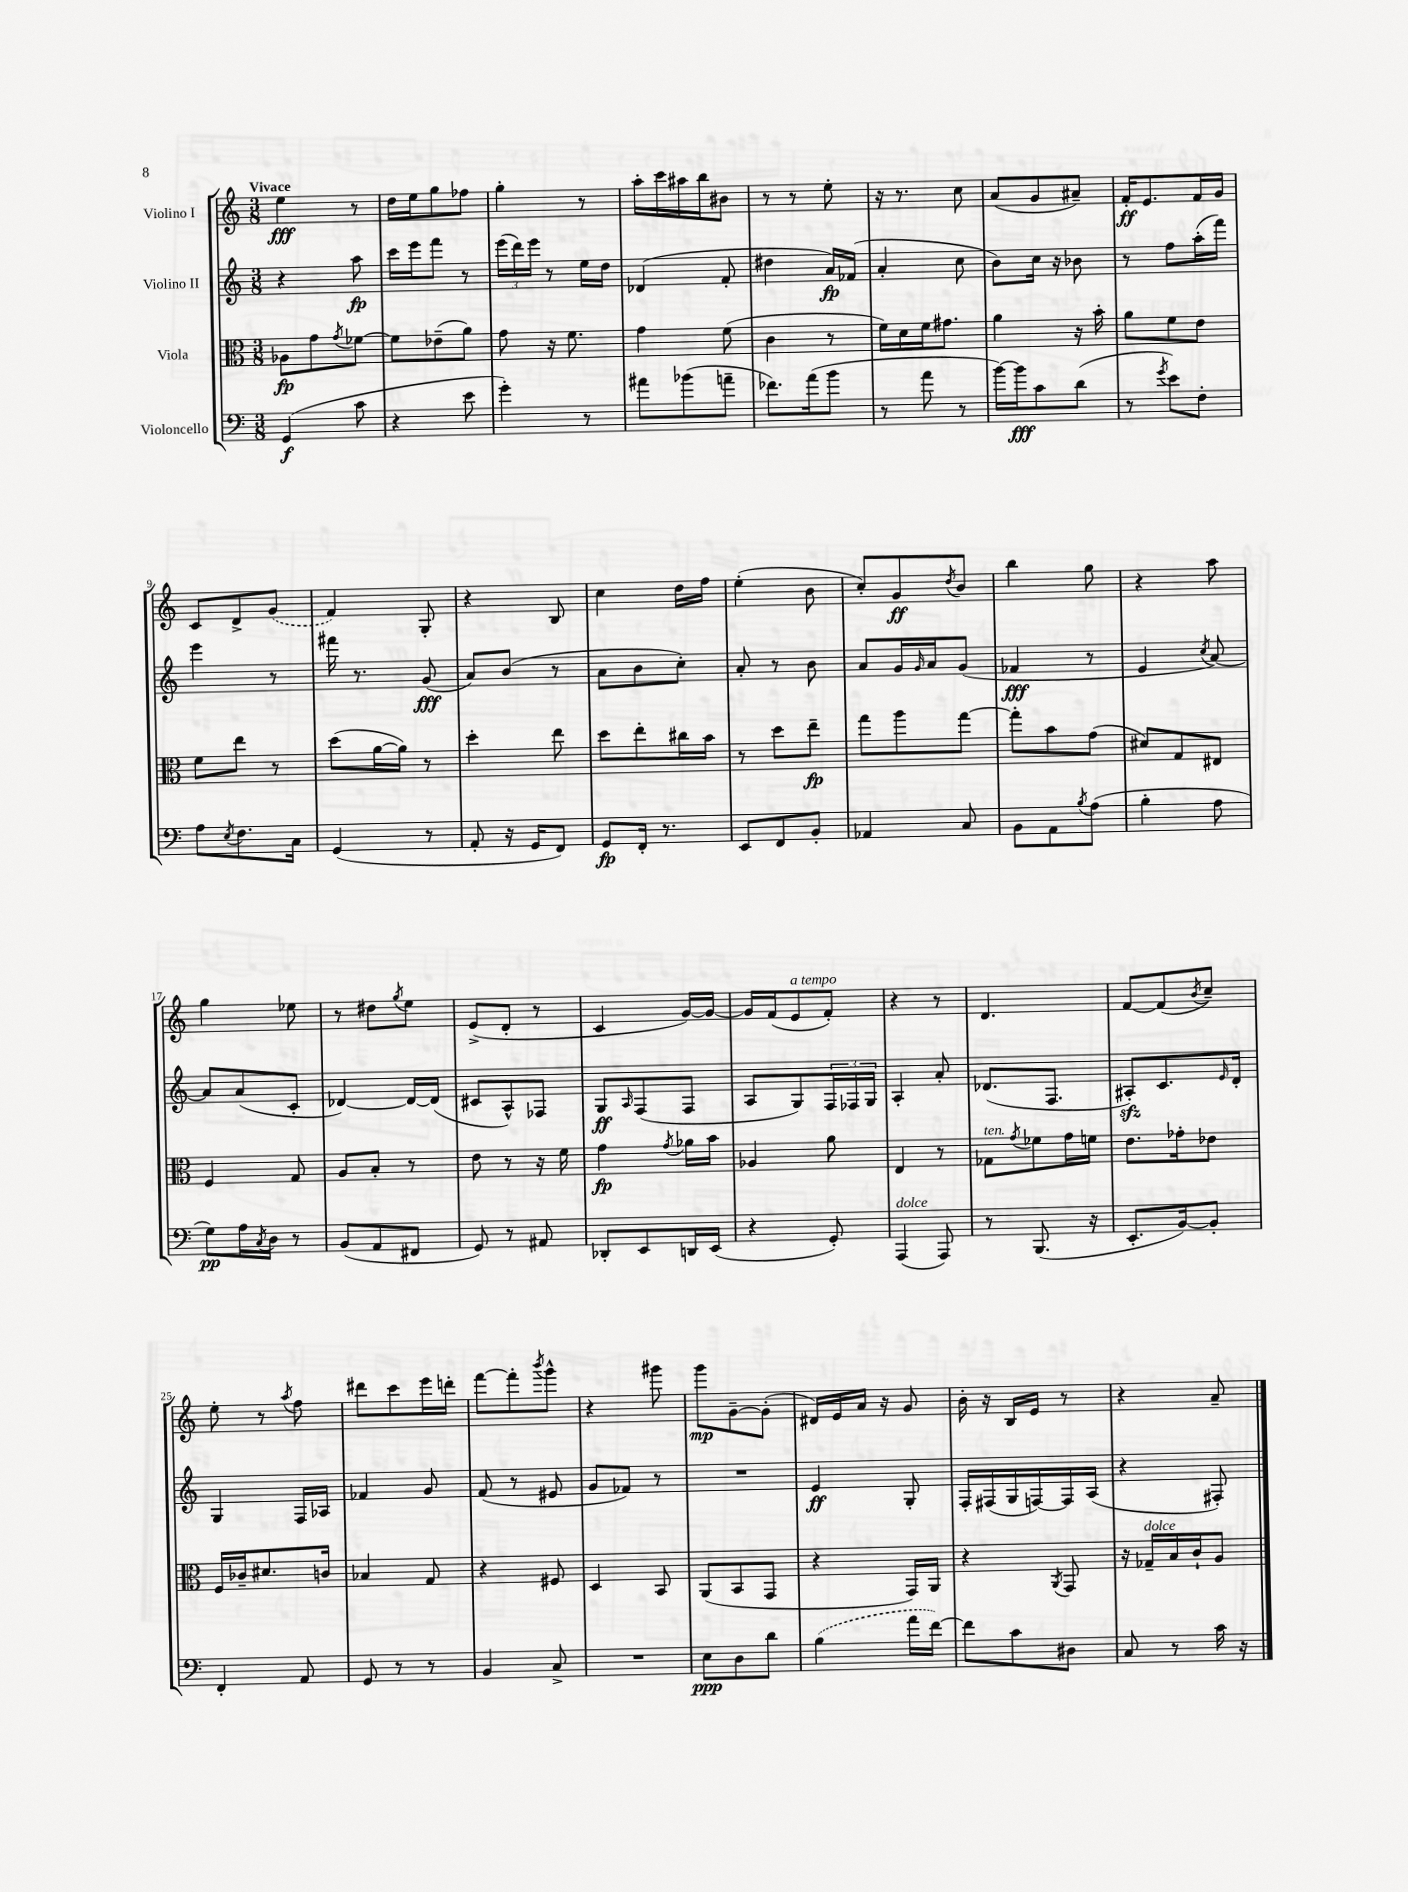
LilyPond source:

<<
\new StaffGroup <<
\new Staff = "s0" \with { instrumentName = "Violino I" } {
    \clef treble \key c \major \numericTimeSignature \time 3/8 \tempo "Vivace"
    e''4\fff r8 |
    d''16 e''16 g''8 fes''8 |
    g''4-. r8 |
    a''16-. c'''16 ais''16 b''16 bis'8 |
    r8 r8 e''8-. |
    r16 r8. c''8 |
    a'8( g'8 ais'8--) |
    f'16-.\ff e'8. f'16 g'16 |
    c'8 d'8-> \once \slurDashed g'8( |
    f'4) g8-. |
    r4 b8 |
    c''4 d''16 f''16 |
    e''4-.( b'8 |
    c''8-.) g'8\ff \acciaccatura { d''8 } b'8 |
    b''4 g''8 |
    r4 a''8 |
    g''4 ees''8 |
    r8 dis''8 \acciaccatura { g''8 } e''8 |
    e'8->( d'8-. r8 |
    c'4 g'16~) g'16~ |
    g'16 f'16( e'8^\markup { \italic "a tempo" } f'8-.) |
    r4 r8 |
    d'4. |
    f'8~ f'8( \acciaccatura { b'8 } c''8--) |
    e''8-. r8 \acciaccatura { a''8 } f''8 |
    dis'''8 c'''8 e'''16 d'''16-. |
    f'''8~ f'''8-. \acciaccatura { b'''8 } g'''8-^ |
    r4 gis'''8 |
    g'''8\mp g'8~-- g'8-.( |
    dis'16) e'16 a'16 r16 g'8 |
    b'16-. r16 b16 e'16 r8 |
    r4 a'8-- \bar "|." |
}
\new Staff = "s1" \with { instrumentName = "Violino II" } {
    \clef treble \key c \major \numericTimeSignature \time 3/8
    r4 a''8\fp |
    c'''16 e'''16 f'''8 r8 |
    \tuplet 3/2 { e'''16( d'''16) e'''16 } r8 e''16 d''16 |
    des'4( f'8-. |
    dis''4 a'16\fp) fes'16( |
    a'4-. c''8 |
    b'8) c''16 r16 bes'8 |
    r8 f''8 a''16-.( f'''16) |
    e'''4 r8 |
    fis'''16 r8. g'8\fff( |
    a'8) b'8( r8 |
    a'8 b'8 c''8-.) |
    a'8-. r8 b'8 |
    a'8 g'16 \grace { g'16 } a'16 g'8( |
    fes'4\fff r8 |
    e'4 \acciaccatura { c''8 } a'8~) |
    a'8 a'8( c'8-. |
    des'4~) des'16~ des'16( |
    cis'8 a8-^) fes8 |
    g8\ff \grace { a16 } f8( f8 |
    a8 g8) \tuplet 3/2 { f16 fes16 g16 } |
    a4-. a'8-. |
    des'8.( f8. |
    ais8-.\sfz) c'8. \grace { e'16 } d'16-. |
    g4 f16 aes16 |
    fes'4 g'8 |
    f'8( r8 eis'8 |
    g'8 fes'8) r8 |
    R4. |
    e'4\ff g8-. |
    f16-. fis16( g16 f16~) f16 a16( |
    r4 fis8-.) \bar "|." |
}
\new Staff = "s2" \with { instrumentName = "Viola" } {
    \clef alto \key c \major \numericTimeSignature \time 3/8
    aes8\fp g'8 \acciaccatura { g'8 } fes'8~ |
    fes'8 ees'8--( a'8) |
    g'8 r16 f'8. |
    g'4 f'8( |
    c'4 r8 |
    f'16) d'16 f'16 gis'8. |
    a'4 r16 b'16-. |
    a'8 f'8 e'8 |
    f'8 e''8 r8 |
    d''8( a'16~ a'16) r8 |
    d''4-. e''8 |
    d''8 e''8-. cis''16 b'16 |
    r8 d''8 e''8--\fp |
    g''8 a''8 g''8~ |
    g''8-. b'8 g'8( |
    dis'8) g8 eis8 |
    f4 g8 |
    a8 b8-. r8 |
    e'8 r8 r16 f'16 |
    g'4\fp \acciaccatura { g'8 } aes'16 b'16 |
    aes4 a'8 |
    e4 r8 |
    ges8^\markup { \italic "ten." } \acciaccatura { g'8 } fes'8 g'16 f'16 |
    e'8. ges'16-. ees'8 |
    f16 ces'16-- dis'8. c'16 |
    bes4 g8 |
    r4 fis8 |
    d4 b,8 |
    a,8( b,8 g,8 |
    r4 g,16) a,16 |
    r4 \acciaccatura { a,8 } g,8 |
    r16 ges16--^\markup { \italic "dolce" } b16 c'16-! a8 \bar "|." |
}
\new Staff = "s3" \with { instrumentName = "Violoncello" } {
    \clef bass \key c \major \numericTimeSignature \time 3/8
    g,4\f( c'8 |
    r4 e'8 |
    g'4-.) r8 |
    ais'8 bes'8( a'8-- |
    fes'8.) a'16( b'8 |
    r8 a'8 r8 |
    b'16~) b'16\fff c'8 d'8( |
    r8 \acciaccatura { g'8 } e'8) f8-. |
    a8 \acciaccatura { e8 } f8. c16 |
    g,4( r8 |
    a,8-. r16 g,16 f,8) |
    g,8\fp f,16-. r8. |
    e,8 f,8 b,8-. |
    aes,4 c8 |
    b,8 a,8 \acciaccatura { b8 } a8( |
    b4-. a8 |
    g8\pp) a16 \acciaccatura { c8 } d16 r8 |
    b,8( a,8 fis,8 |
    g,8) r8 ais,8 |
    des,8-. e,8 d,16 e,16( |
    r4 g,8-.) |
    a,,4^\markup { \italic "dolce" }( a,,8) |
    r8 b,,8.( r16 |
    e,8.-. b,16~) b,8-. |
    f,4-. a,8 |
    g,8 r8 r8 |
    b,4 c8-> |
    R4. |
    e8\ppp d8 d'8 |
    \once \slurDashed b4( a'16 f'16~) |
    f'8 c'8 dis8 |
    c8 r8 c'16 r16 \bar "|." |
}
>>
>>
